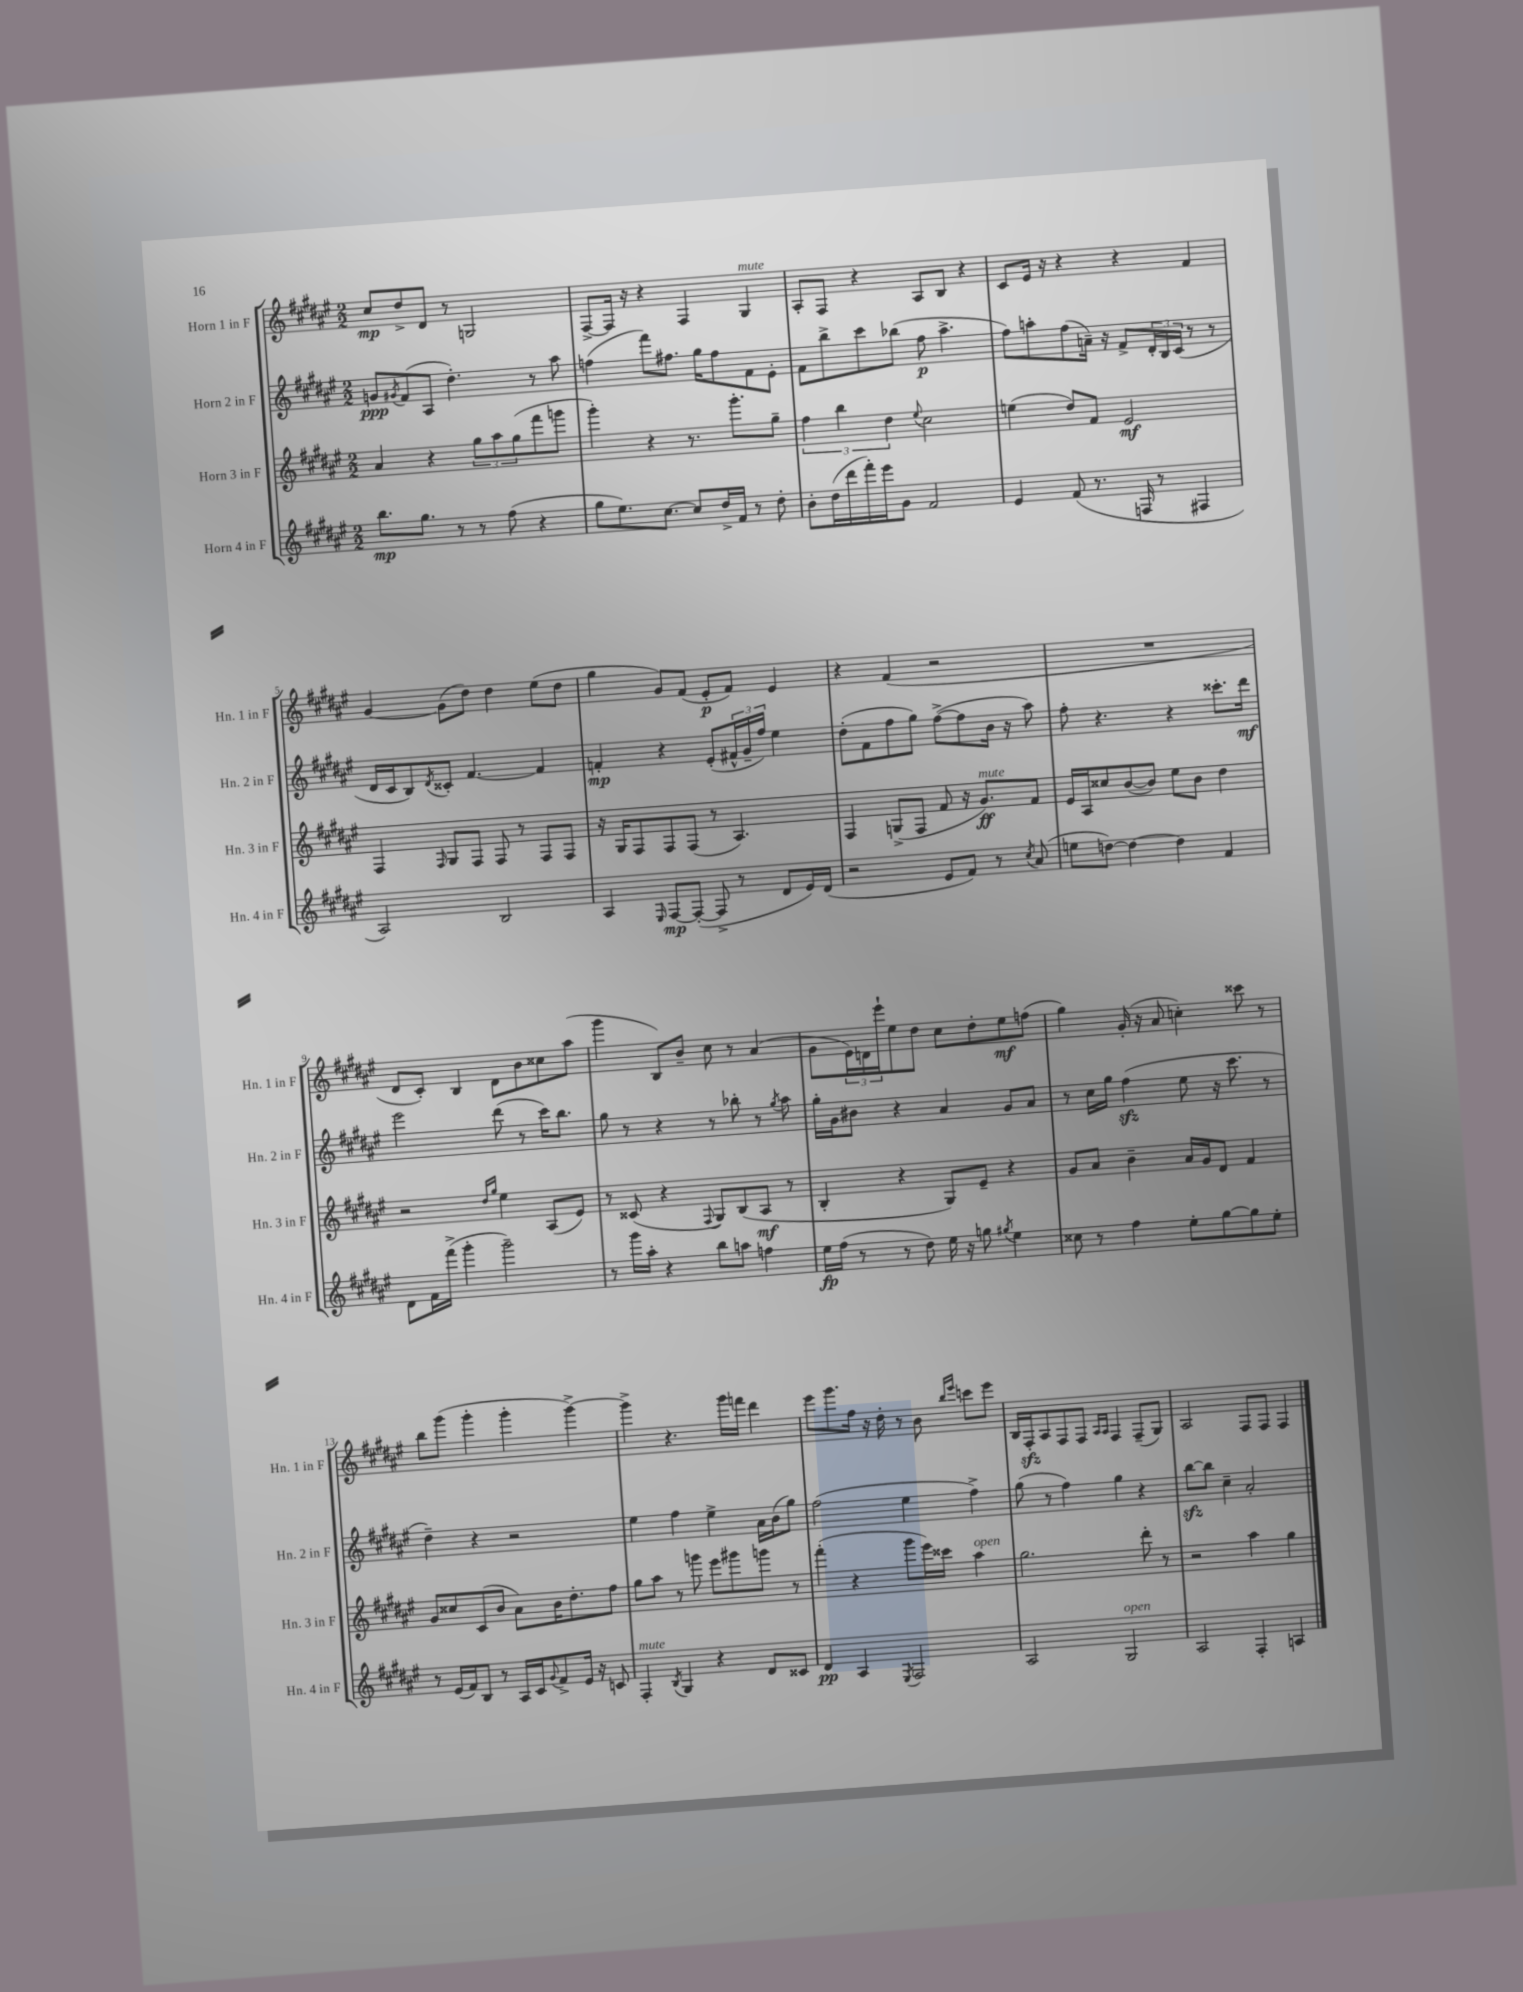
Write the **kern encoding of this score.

**kern	**kern	**kern	**kern
*staff4	*staff3	*staff2	*staff1
*clefG2	*clefG2	*clefG2	*clefG2
*k[f#c#g#d#a#e#]	*k[f#c#g#d#a#e#]	*k[f#c#g#d#a#e#]	*k[f#c#g#d#a#e#]
*M2/2	*M2/2	*M2/2	*M2/2
8.bb	4a#	8g	8cc#
.	.	8qg#	.
.	.	(8f#	8dd#^
8.gg#	.	.	.
.	4r	8A#	8d#
8r	.	4.dd#')	8r
8r	12gg#	.	2G
.	12aa#	.	.
(8ff#	.	.	.
.	(12gg#	.	.
4r	8fff#	8r	.
.	8ggg	8aa#	.
=	=	=	=
8gg#	4ggg#')	(4ff	[8F#^
8.ee#)	.	.	16F#]
.	.	.	16r
.	4r	8fff#)	4r
[8.cc#	.	.	.
.	.	8.ff#	.
8cc#]	8.r	.	4F#
.	.	16gg#	.
16dd#^	.	8ff#	.
16f#	8.ggg#'	.	.
8r	.	8f#	4G#
8dd#'	8gg#~	8e#'	.
=	=	=	=
8b'	6ff#	8f#	8A#'
(16dd#	.	8bb^	8F#
.	6bb	.	.
16ddd#	.	.	.
16fff#')	.	8ccc#	4r
16eee#	.	.	.
.	6dd#	.	.
8g#	.	(8bb-	.
.	8qqee#	.	.
2f#	2cc#	8ff#	8A#
.	.	4.aa#^	8B
.	.	.	4r
=	=	=	=
4e#	(4ee	8ff#)	8c#
.	.	8aa'	16e#
.	.	.	16r
(8f#	8dd#)	(8ff#	4r
8.r	8f#	16a~)	.
.	.	16r	.
.	2e#	8f#^	4r
16F	.	.	.
8r	.	24d#'	.
.	.	24B	.
.	.	(24c#	.
4F#	.	8r	4f#
.	.	8r	.
=	=	=	=
2A#)	4F#	16d#	[4g#
.	.	16c#	.
.	.	8B)	.
.	16qqF#	8qd#	.
.	8G#	8c##'	(8g#]
.	8F#	[4.f#	8dd#)
2B	8F#	.	4dd#
.	8r	.	.
.	8F#	4f#]	(8ee#
.	8F#	.	8dd#
=	=	=	=
4A#	16r	4f'	4gg#
.	16G#	.	.
.	8F#	.	.
16qqE#	.	.	.
[8F#	8F#	4r	8g#)
(8F#'_	(8F#	.	(8f#
8F#^]	8r	(8e#'	8e#'
8r	4.A#)	24f#^^	8f#)
.	.	24g#~	.
.	.	24ff#)	.
8d#	.	4ee#	4e#
16e#)	.	.	.
(16d#	.	.	.
=	=	=	=
2r	4F#	(8dd#'	4r
.	.	8f#	.
.	(8G^	8ff#	(4f#
.	8F#	8gg#)	.
8e#	8f#	([8ff#^	2r
8f#)	16r	8ff#]	.
.	8.g#)	.	.
8r	.	16b	.
.	.	16r	.
8qcc#	.	.	.
(8a#	8f#	8aa#)	.
=	=	=	=
8ee	16e#	8ff#'	1r
.	16A#	.	.
[8dd)	8cc##	4.r	.
4dd_	([8b	.	.
.	8b])	.	.
4dd]	8ee#	4r	.
.	8b	.	.
4f#	4dd#	8.ccc##'	.
.	.	16ddd#	.
=	=	=	=
8d#	2r	2eee#	8d#
16f#	.	.	8c#')
(16fff#^	.	.	.
4ggg#'	.	.	4B
.	16qqdd#	.	.
.	16qqgg#	.	.
2ggg#~)	4ee#	(8ddd#	8d#
.	.	8r	8b
.	(8A#	16ccc#)	8cc##
.	.	8.bb	.
.	8e#)	.	(8aa#
=	=	=	=
8r	8r	8gg#	4ggg#
16ggg#	(8c##	8r	.
16aa#'	.	.	.
4r	4r	4r	8B)
.	.	.	8b~
.	8qqF#	.	.
8bb	8G#)	8r	8cc#
8aa	(8B	8bb-'	8r
4ff	8A#	8r	(4a#
.	.	8qgg#	.
.	8r	8aa#	.
=	=	=	=
16ee#	4B'	16gg#'	8g#
(16ff#	.	16g#	.
8r	.	8b#	24e#)
.	.	.	24d
.	.	.	24eee#`
8r	4r	4r	8ee#
8dd#)	.	.	8dd#
16ee#	8G#)	4a#	8cc#
16r	.	.	.
8gg	8e#~	.	8dd#'
8qgg#	.	.	.
4ee#	4r	8g#	8ee#
.	.	8a#	(8ff
=	=	=	=
8cc##	8g#	8r	4gg#)
8r	8a#	16cc#	.
.	.	16gg#	.
4ff#	4b~	(4ff#	(16g#'
.	.	.	16r
.	.	.	8a#
8ee#'	16a#	8ee#	4cc')
.	16g#	.	.
[8gg#	8d#	16r	.
.	.	8.ccc#	.
8gg#]	4f#	.	8ccc##
8ee#'	.	8r	8r
=	=	=	=
8r	8g#	4dd#~)	8bb
(16e#	8cc##	.	(8ggg#
16f#)	.	.	.
8B	(8c#	4r	4ggg#'
8r	8b	.	.
16A#	8a#)	2r	4ggg#'
16c#	.	.	.
8qqg#	.	.	.
8f#^	16b	.	.
.	8.dd#'	.	.
16e#	.	.	[4ggg#^)
16r	.	.	.
8c	8ff#	.	.
=	=	=	=
4F#'	8gg#	4ee#	4ggg#^]
.	8aa#	.	.
8qB	.	.	.
4G#	8r	4ff#	4.r
.	8ggg	.	.
4r	8eee#	4ee#^	.
.	8ggg#	.	16ggg#
.	.	.	16fff
8d#	8ggg	16a#	4ddd#
.	.	(16b	.
8c##	8r	8gg#)	.
=	=	=	=
4d#	(4fff#'	(2ff#	8eee#
.	.	.	8.ggg#
4A#	4r	.	.
.	.	.	16ff#
.	.	.	16r
.	.	.	16dd#'
8qE#	.	.	.
2F#	8ggg#	4ee#	8r
.	16eee#)	.	8b
.	16ccc##	.	.
.	.	.	16qqbb
.	.	.	16qqeee#
.	4aa#	4ff#^)	8ccc
.	.	.	8eee#
=	=	=	=
2A#	2.gg#	(8gg#	16B
.	.	.	16F#'
.	.	8r	8A#
.	.	4ff#)	8F#
.	.	.	8F#
.	.	.	16qqA#
.	.	.	16qqA#
2G#	.	4gg#	4F#
.	8ddd#'	4r	(8F#~
.	8r	.	8G#)
=	=	=	=
2A#	2r	[8bb	2A#
.	.	8bb]	.
.	.	4cc#~	.
4F#'	4aa#	2a#'	8F#
.	.	.	8F#
4A	4gg#	.	4F#
==	==	==	==
*-	*-	*-	*-
